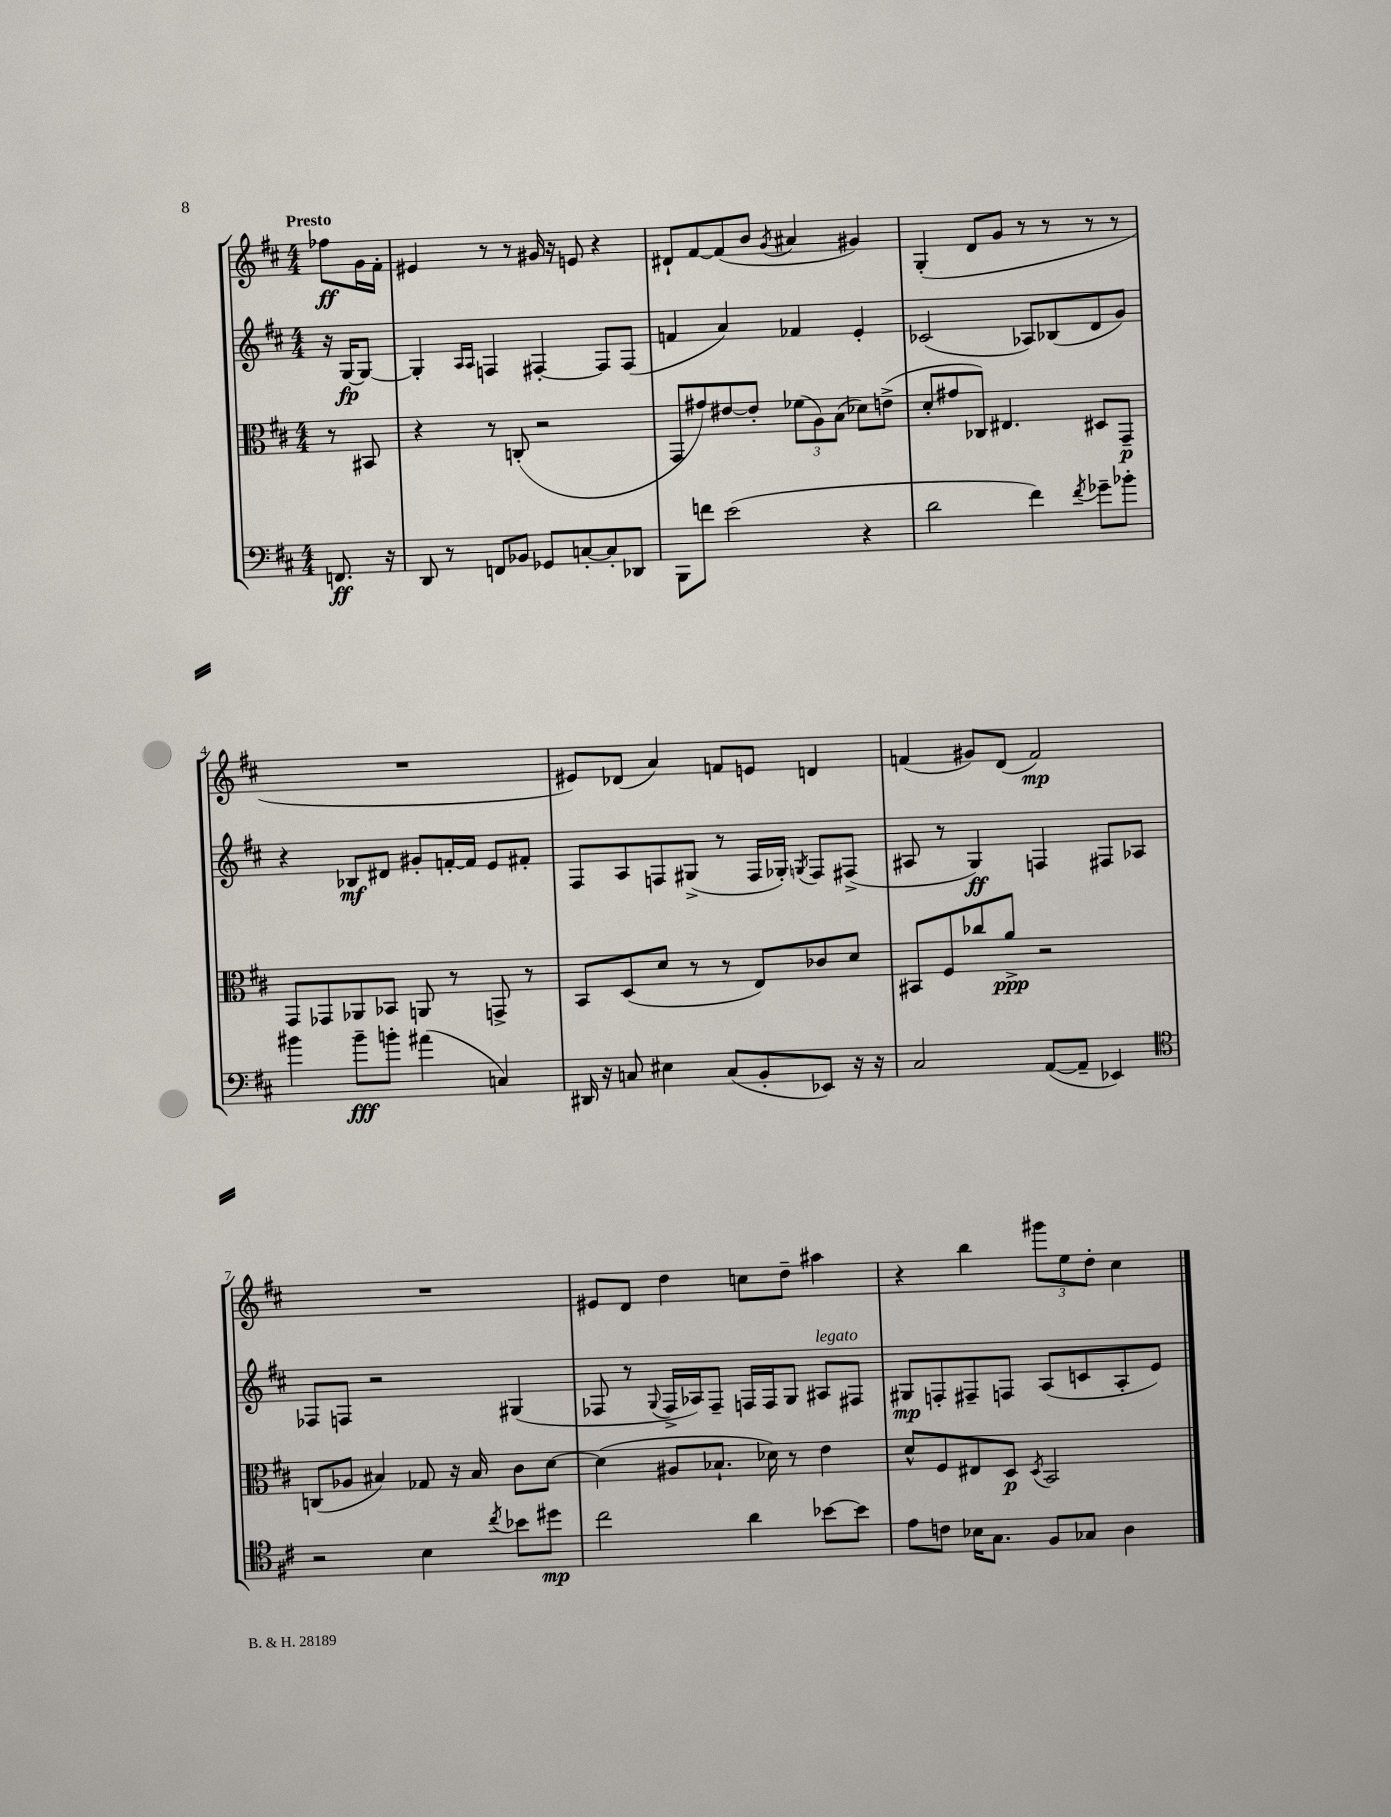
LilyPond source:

<<
\new StaffGroup <<
\new Staff = "s0" {
    \clef treble \key d \major \numericTimeSignature \time 4/4 \partial 4 \tempo "Presto"
    fes''8\ff g'16 fis'16-. |
    eis'4 r8 r8 gis'16 r16 e'8 r4 |
    dis'8-! fis'8~ fis'8( b'8 \acciaccatura { g'8 } ais'4 gis'4) |
    g4-.( d'8 g'8 r8 r8 r8 r8 |
    R1 |
    eis'8) des'8( a'4) f'8 e'8 d'4 |
    f'4( gis'8) d'8( f'2\mp) |
    R1 |
    eis'8 d'8 d''4 c''8 d''8-- ais''4 |
    r4 b''4 \tuplet 3/2 { gis'''8 e''8 d''8-. } cis''4 \bar "|." |
}
\new Staff = "s1" {
    \clef treble \key d \major \numericTimeSignature \time 4/4 \partial 4
    r16 g16~\fp g8~ |
    g4-. \grace { a16 a16 } f4 fis4~-. fis8 fis8( |
    f'4 a'4) fes'4 e'4-. |
    ces'2( aes8) bes8( d'8 g'8) |
    r4 bes8\mf dis'8 gis'8-. f'16~-. f'16 e'8 fis'8-. |
    fis8 a8 f8 gis8->( r8 f16 ges16-.) \acciaccatura { g8 } f8 fis8->( |
    ais8 r8 g4\ff) f4 fis8 aes8 |
    fes8 f8 r2 gis4( |
    fes8 r8 \appoggiatura { g8 } fes16-> aes16) fes8-- f16 f16 g8 ais8^\markup { \italic "legato" } fis8 |
    gis8\mp f8-. fis8-- f8 a8( c'8 a8-. e'8) \bar "|." |
}
\new Staff = "s2" {
    \clef alto \key d \major \numericTimeSignature \time 4/4 \partial 4
    r8 bis,8 |
    r4 r8 c8-.( r2 |
    g,8 gis'8) eis'8~ eis'8-. \tuplet 3/2 { fes'8( a8) b8( } des'8) e'8->( |
    d'8-. gis'8 ces8) eis4. dis8 g,8--\p |
    g,8 ges,8 aes,8 bes,8 a,8 r8 g,8-> r8 |
    b,8 d8( d'8 r8 r8 e8) ces'8 d'8 |
    bis,8 fis8 ces''8 a'8->\ppp r2 |
    c8( aes8 bis4) ges8 r16 bis16 cis'8 d'8~ |
    d'4( ais8 bes8.-! des'16) r8 e'4 |
    d'8-^ fis8 eis8 d8\p \acciaccatura { d8 } b,2 \bar "|." |
}
\new Staff = "s3" {
    \clef bass \key d \major \numericTimeSignature \time 4/4 \partial 4
    f,8.\ff r16 |
    d,8 r8 f,8 bes,8 ges,8 c8~-. c8-. des,8 |
    b,,8 f'8 e'2( r4 |
    d'2 fis'4) \acciaccatura { fis'8 } ges'8-- bes'8-. |
    bis'4 bis'8--\fff b'8-. ais'4( c4) |
    dis,16 r16 c8 eis4 c8( b,8-. ees,8) r16 r16 |
    cis2 a,8~( a,8-- ees,4) |
    \clef tenor r2 b4 \acciaccatura { cis''8 } bes'8 dis''8\mp |
    cis''2 a'4 bes'8~ bes'8 |
    e'8 c'8 bes16 g8. fis8 ges8 a4 \bar "|." |
}
>>
>>
